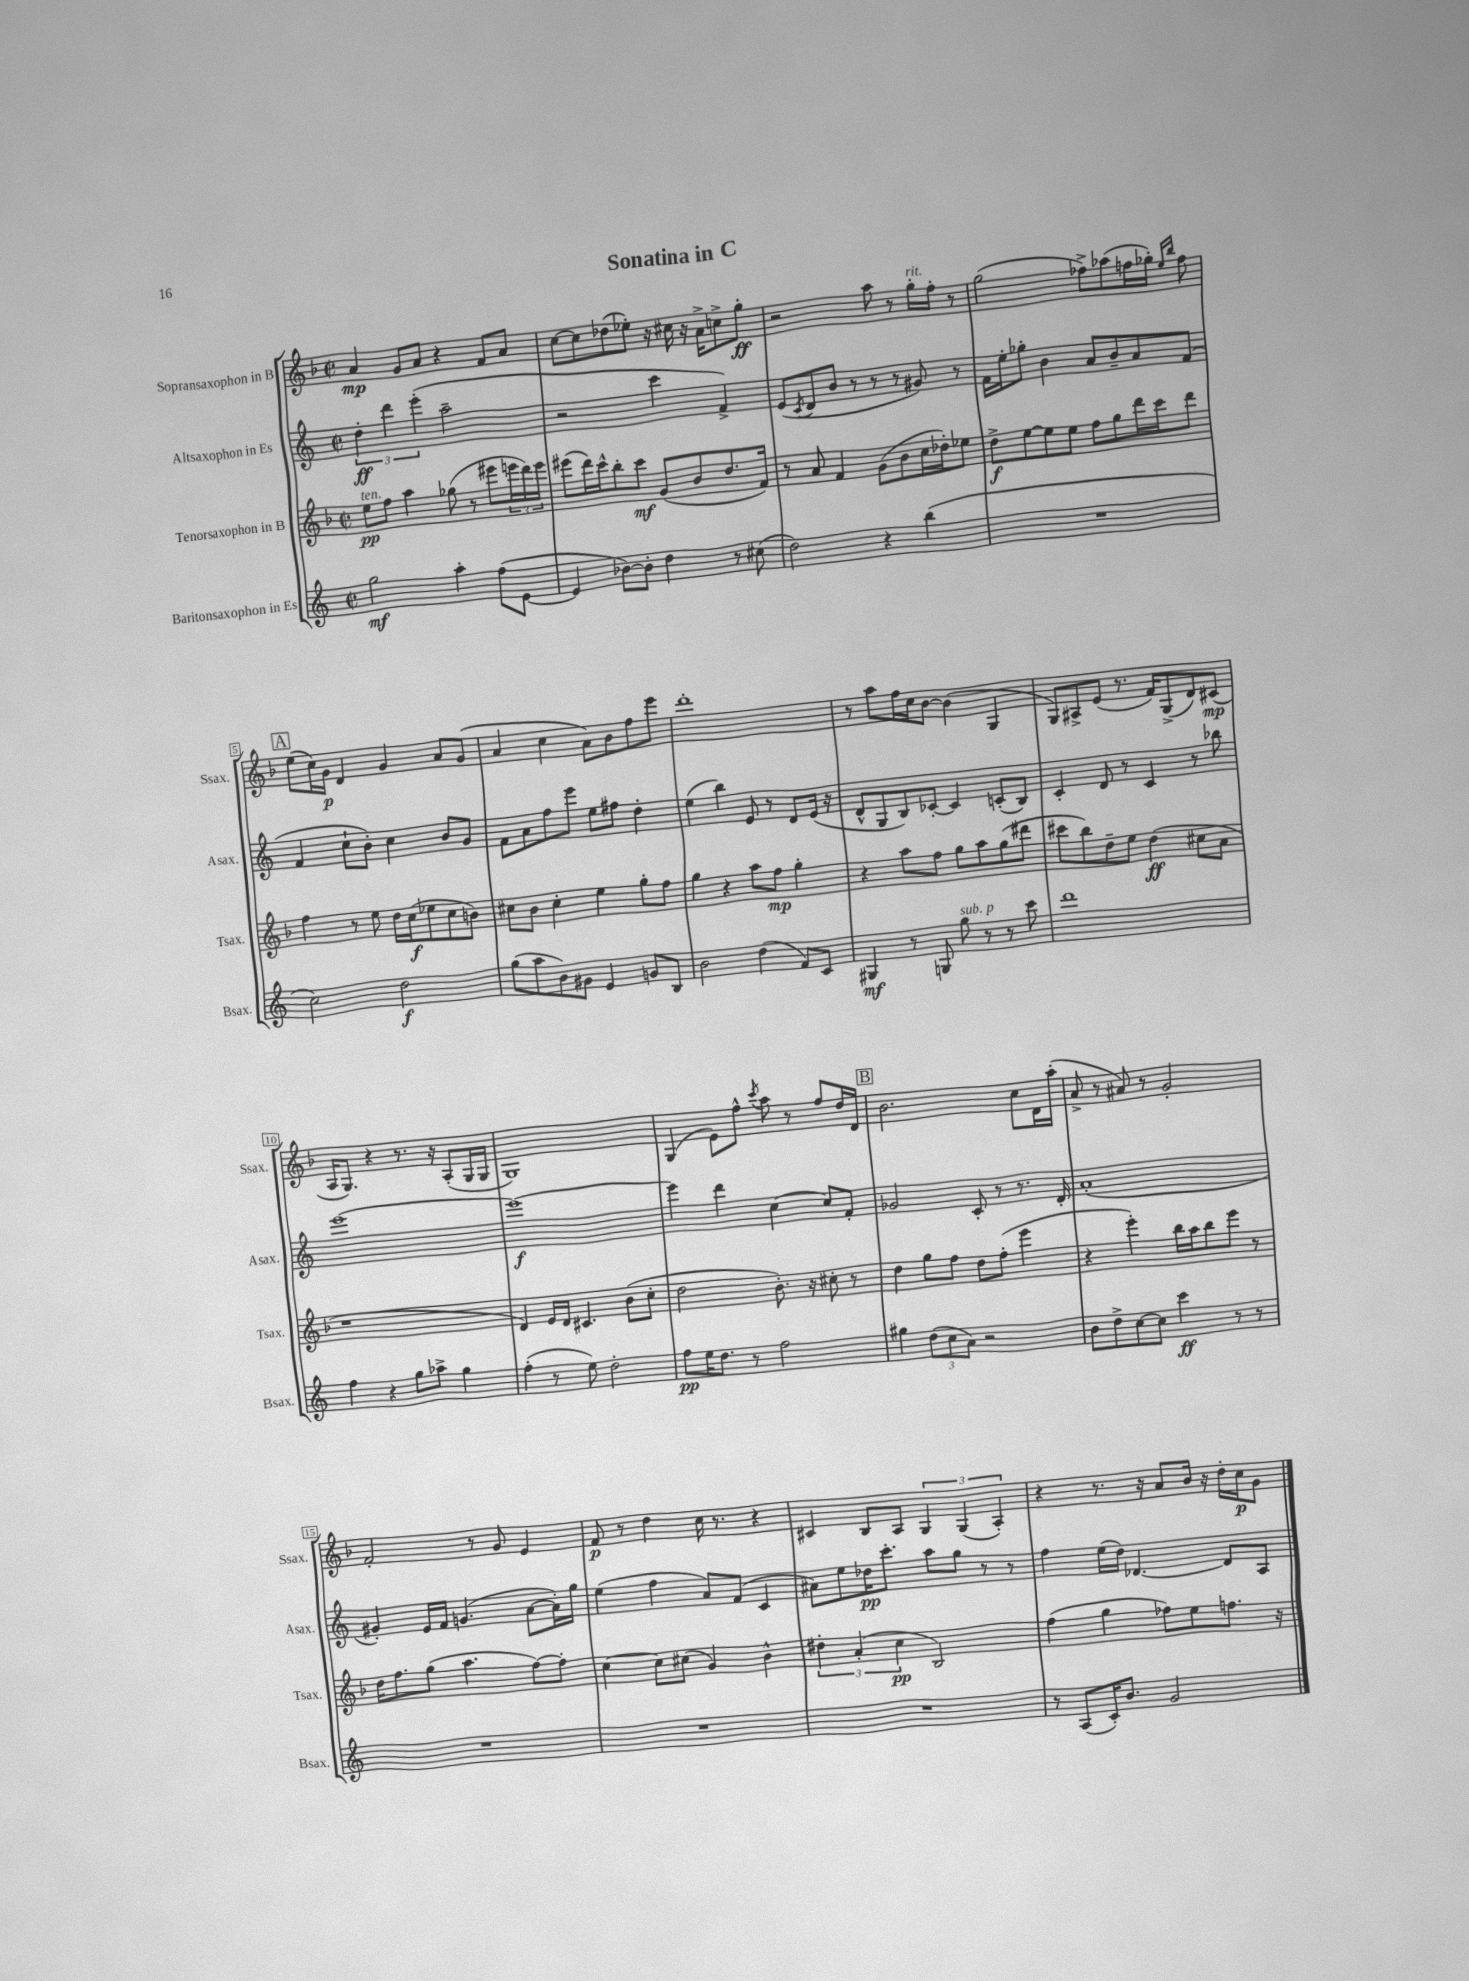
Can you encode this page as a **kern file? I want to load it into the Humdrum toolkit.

**kern	**kern	**kern	**kern
*staff4	*staff3	*staff2	*staff1
*clefG2	*clefG2	*clefG2	*clefG2
*k[]	*k[b-]	*k[]	*k[b-]
*M2/2	*M2/2	*M2/2	*M2/2
*met(c|)	*met(c|)	*met(c|)	*met(c|)
2gg\	8ee\L	6dd'\	4a/
.	8ff\J	.	.
.	.	6ddd\	.
.	4aa\	.	8g/L
.	.	(6eee'\	.
.	.	.	8a/J
4aa'\	(8gg-\	2aa~\	4r
.	8r	.	.
(8ff\L	8eee#\L	.	8f/L
[8e\J	24eee\L	.	8a/J
.	24ddd\)	.	.
.	24eee\JJ	.	.
=	=	=	=
4e/]	(8eee#\L	2r	[8cc\L
.	16ddd\L)	.	8cc\]
.	16ccc^^\J	.	.
[8b-\L)	8bb-'\	.	(8dd-\
8b-'\]J	8ccc\J	.	8ee-'\J)
4dd\	(8g/L	4ccc\	16r
.	.	.	16cc#\
.	8b-/	.	16r
.	.	.	16a^\LK
8r	8.dd/	4f^/)	8cc^\
(8cc#\	.	.	8gg'\J
.	16f/Jk)	.	.
=	=	=	=
2dd\)	8r	(8e/L	2r
.	.	8qc/	.
.	8a/	8d/	.
.	4f/	8b/J	.
.	.	8r	.
4r	(8g\L	8r	8aa\
.	8b-\	8r	8r
(4bb\	16cc\L	8g#/)	16gg'\LL
.	16dd-'\J)	.	16ff'\JJ
.	8ee-\J	8r	8r
=	=	=	=
1r	8dd^\L	16f\LL	(2gg\
.	.	16ee'\J	.
.	[8ee\	8gg-'\J	.
.	8ee\]	4b\	.
.	8ee\J	.	.
.	8ff\L	8a/L	8ff-^\L)
.	8gg\	8b~/	(8aa-\
.	16ddd\L	8a/	16ff\L
.	16ccc\J	.	16gg-'\JJ)
.	.	.	16qqee/LL
.	.	.	16qqbb-/JJ
.	8ddd\J	(8f/J	8ff\
=	=	=	=
2cc\)	4ff\	4f/	(8ee\L
.	.	.	16cc\L)
.	.	.	16g\JJ
.	8r	8cc`\L	4d/
.	8ee\	8b'\J)	.
2dd\	16dd\LL	4cc\	4g/
.	(16cc\J	.	.
.	8ee-\	.	.
.	8cc\	8b/L	8a/L
.	8b\J)	8g/J	(8g/J
=	=	=	=
(8gg\L	8cc#\L	8f\L	4a/
8aa\	8b-\J	8a\	.
8b\)	4cc#'\	8ff\	4cc\
8g#\J	.	8eee\J	.
4e/	4ee\	8ee\L	8a\L)
.	.	8ff#\J	8b-\
8g/L	8gg'\L	4dd'\	8ff\
8B/J	8ff\J	.	8eee\J
=	=	=	=
2b\	4gg\	(4ee\	1ddd'
.	4r	4bb\)	.
(4dd\	8aa\L	8e/	.
.	8ff\J	8r	.
8f/L)	4gg'\	8d/L	.
8c/J	.	(16e/Jk	.
.	.	16r	.
=	=	=	=
4G#/	4r	8d^^/L	8r
.	.	8G/	8aa\L
8r	8aa\L	8B/)	16ff\L
.	.	.	16cc\J
8G/	8ff\J	[8c-'/J	[8b-\J
8gg\	8gg\L	4c-/]	(4b-\]
8r	8aa\	.	.
8r	(8gg\	(8c'/L	4G/
8ccc\	8ddd#\J	8B/J)	.
=	=	=	=
1ddd	8ccc#\L	4c'/	8G/L)
.	8bb-\)	.	8A#^/
.	8dd~\	8d/	(8e/J
.	8ee\J	8r	8.r
.	(4dd\	4c/	.
.	.	.	16f/LK)
.	.	.	(8G^/
.	8cc#\L	8r	8d/)
.	8a\J	8bb-\	(8c#/J
=	=	=	=
4ff\	1r	[1eee	16A/LK
.	.	.	8.G/J)
4r	.	.	4r
8gg\L	.	.	8.r
8aa-^\J	.	.	.
.	.	.	16r
4gg\	.	.	(8A'/L
.	.	.	16G/L
.	.	.	16G/JJ
=	=	=	=
(4ff'\	4d/)	1eee_	1G)
8r	16e/LL	.	.
.	16d/JJ	.	.
8ee\)	4.c#/	.	.
2dd'\	.	.	.
.	(8b-\L	.	.
.	8cc'\J	.	.
=	=	=	=
8ff\L	2dd\	4eee\]	(4G/
16ee\K	.	.	.
8.dd\J	.	.	.
.	.	4ddd\	8e\L)
8r	.	.	8ff^^\J
.	.	.	8qccc/
2ff\	8.b-'\)	[4cc\	8aa\
.	.	.	8r
.	16r	.	.
.	8cc#'\	8cc/]L	8ff/L
.	8r	8f'/J	16dd/L
.	.	.	16d/JJ
=	=	=	=
4gg#\	4dd\	2g-/	2.b-\
(12dd\L	8gg\L	.	.
12cc\	.	.	.
.	8ff\J	.	.
12a\J)	.	.	.
2r	8dd\L	8c'/	.
.	(8ff'\J	8r	.
.	4eee\	8.r	8cc\L
.	.	.	16d\L
.	.	16d'/	(16aa'\JJ
=	=	=	=
8b\L	4r	(1a'	8a^/
8dd^\	.	.	8r
[8cc\	4eee'\)	.	8a#/)
8cc\]J	.	.	8r
4ccc\	16bb-\LL	.	2g'/
.	16aa\J	.	.
.	8bb-\	.	.
8r	8eee\J	.	.
8r	8r	.	.
=	=	=	=
1r	16dd\LK	4g#'/)	2f'/
.	8.ff\	.	.
.	(8gg\J	16e/LL	.
.	.	16f/JJ	.
.	4.aa\	(4.g/	.
.	.	.	8r
.	.	.	8g/
.	[8ff\L)	[8a\L	4e/
.	8ff'\]J	16a'\]L)	.
.	.	16gg\JJ	.
=	=	=	=
1r	[4cc\	(4ee\	8f/
.	.	.	8r
.	8cc\]L	4ff\	4dd\
.	(8cc#\J	.	.
.	4g/)	8a/L)	16cc\
.	.	.	8.r
.	.	(8f/J	.
.	4b-^^\	4c/	4r
=	=	=	=
1r	6dd#'\	8a#\L)	4c#/
.	.	8ee\	.
.	(6a'/	.	.
.	.	16dd-\K	8B-/L
.	.	8.ccc'\J	.
.	6cc\	.	.
.	.	.	8A/J
.	2B-/)	8aa\L	6G/
.	.	8gg\J	.
.	.	.	(6G/
.	.	8r	.
.	.	.	6A'/)
.	.	8r	.
=	=	=	=
8r	(4ff\	4ff\	4r
(8A/L	.	.	.
16c'/K)	4gg\	(16ee\LL	8.r
8.b/J	.	16dd\JJ)	.
.	.	[4.d-/	.
.	.	.	16r
2g/	8ff-\L)	.	8a/L
.	8ee\	.	16b-/Jk
.	.	.	16r
.	8.ff\J	8d-/]L	16dd'\LL
.	.	.	16cc\J
.	.	8A/J	8g\J
.	16r	.	.
==	==	==	==
*-	*-	*-	*-
